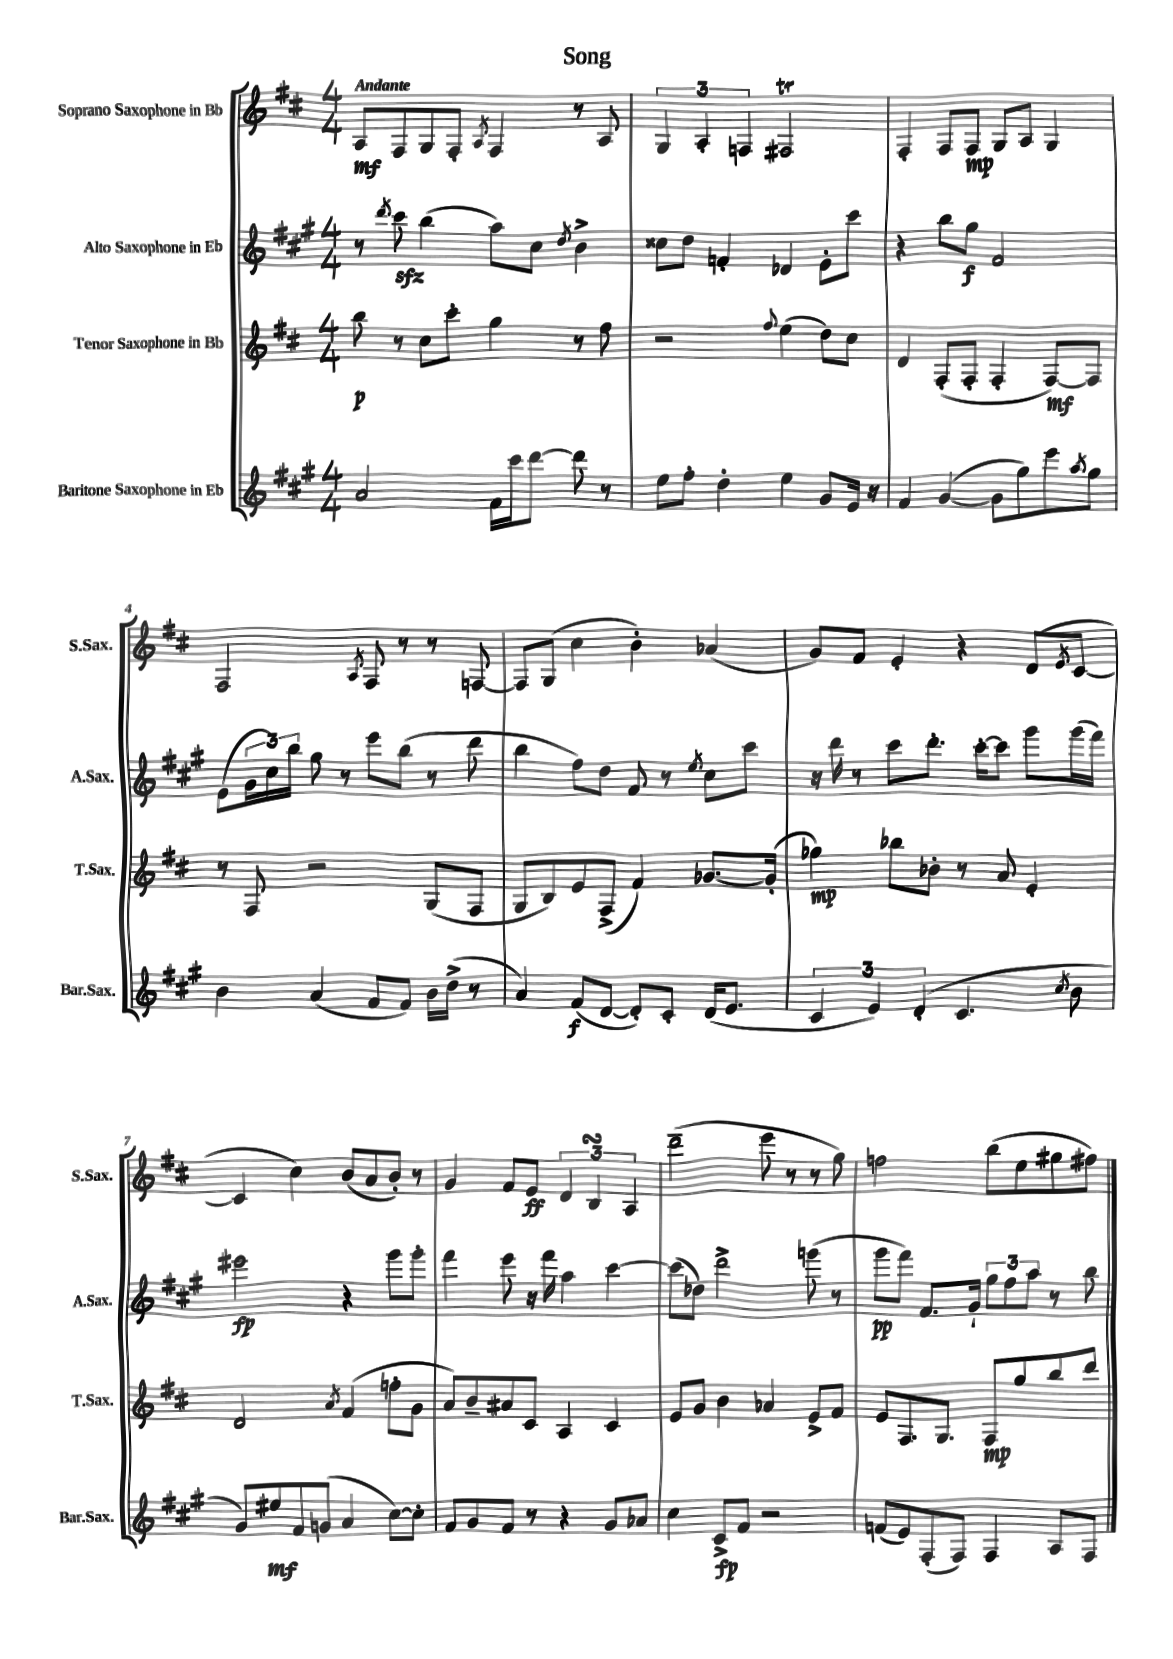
\header { title = "Song" }
<<
\new StaffGroup <<
\new Staff = "s0" \with { instrumentName = "Soprano Saxophone in Bb" shortInstrumentName = "S.Sax." } {
    \clef treble \key d \major \numericTimeSignature \time 4/4 \tempo "Andante"
    a8\mf fis8 g8 fis8-. \acciaccatura { a8 } fis4 r8 a8 |
    \tuplet 3/2 { g4 a4-. f4 } fis2\trill |
    fis4-. fis8 fis8\mp g8 a8 g4 |
    fis2 \acciaccatura { a8 } fis8 r8 r8 f8~ |
    f8 g8( cis''4 b'4-.) aes'4( |
    g'8) fis'8 e'4-. r4 d'8( \acciaccatura { e'8 } cis'8~ |
    cis'4 cis''4) b'8( a'8 b'8-.) r8 |
    g'4 fis'8 e'8\ff \tuplet 3/2 { d'4 b4\turn a4 } |
    d'''2--( e'''8 r8 r8 g''8) |
    f''2 b''8( e''8 gis''8 fis''8) \bar "|." |
}
\new Staff = "s1" \with { instrumentName = "Alto Saxophone in Eb" shortInstrumentName = "A.Sax." } {
    \clef treble \key a \major \numericTimeSignature \time 4/4
    r8 \acciaccatura { d'''8 } cis'''8\sfz b''4( a''8) cis''8 \acciaccatura { d''8 } b'4-> |
    cisis''8 d''8 f'4-. des'4 e'8-. cis'''8 |
    r4 b''8 gis''8\f fis'2 |
    e'8( \tuplet 3/2 { gis'16 cis''16) b''16 } gis''8 r8 e'''8 b''8( r8 d'''8 |
    b''4 fis''8) d''8 fis'8 r8 \acciaccatura { e''8 } cis''8 cis'''8 |
    r16 d'''16 r8 cis'''8 d'''8.-. cis'''16~-. cis'''8 gis'''8 gis'''16( fis'''16) |
    eis'''2\fp r4 gis'''8 gis'''8-. |
    fis'''4 e'''8 r16 fis'''16 a''4 cis'''4~ |
    cis'''8( des''8) d'''2-> g'''8( r8 |
    gis'''8\pp fis'''8) fis'8. gis'16-! \tuplet 3/2 { gis''8 fis''8 a''8 } r8 b''8 \bar "|." |
}
\new Staff = "s2" \with { instrumentName = "Tenor Saxophone in Bb" shortInstrumentName = "T.Sax." } {
    \clef treble \key d \major \numericTimeSignature \time 4/4
    b''8\p r8 cis''8 cis'''8-. g''4 r8 fis''8 |
    r2 \appoggiatura { fis''8 } e''4( d''8) cis''8 |
    d'4 fis8-.( fis8-. fis4-. fis8~\mf) fis8 |
    r8 fis8 r2 g8( fis8 |
    g8 b8) e'8 fis8->( fis'4) ges'8.~ ges'16-.( |
    ges''4\mp) bes''8 bes'8-. r8 a'8 e'4-. |
    d'2 \acciaccatura { a'8 } fis'4( f''8-. g'8 |
    a'8) b'8-- ais'8 cis'8 a4 cis'4 |
    e'8 g'8 b'4 aes'4 e'8-> fis'8 |
    e'8 fis8. g8. fis8\mp g''8 b''8 d'''8 \bar "|." |
}
\new Staff = "s3" \with { instrumentName = "Baritone Saxophone in Eb" shortInstrumentName = "Bar.Sax." } {
    \clef treble \key a \major \numericTimeSignature \time 4/4
    a'2 fis'16 cis'''16 d'''8~ d'''8 r8 |
    e''8 fis''8-. d''4-. e''4 gis'8 e'16 r16 |
    fis'4 gis'4~( gis'8 gis''8) e'''8 \acciaccatura { a''8 } gis''8 |
    b'4 a'4( fis'8 fis'8) b'16 d''16->( r8 |
    a'4) fis'8\f( d'8~ d'8-.) cis'8-. d'16( e'8. |
    \tuplet 3/2 { cis'4 e'4) d'4-.( } cis'4. \acciaccatura { cis''8 } b'8 |
    gis'8) eis''8\mf fis'8 g'8( a'4 cis''8~) cis''8-. |
    fis'8 gis'8 fis'8 r8 r4 gis'8 aes'8 |
    cis''4 cis'8->\fp fis'8 r2 |
    f'8( e'8) fis8-.( fis8) fis4 a8 fis8 \bar "|." |
}
>>
>>
